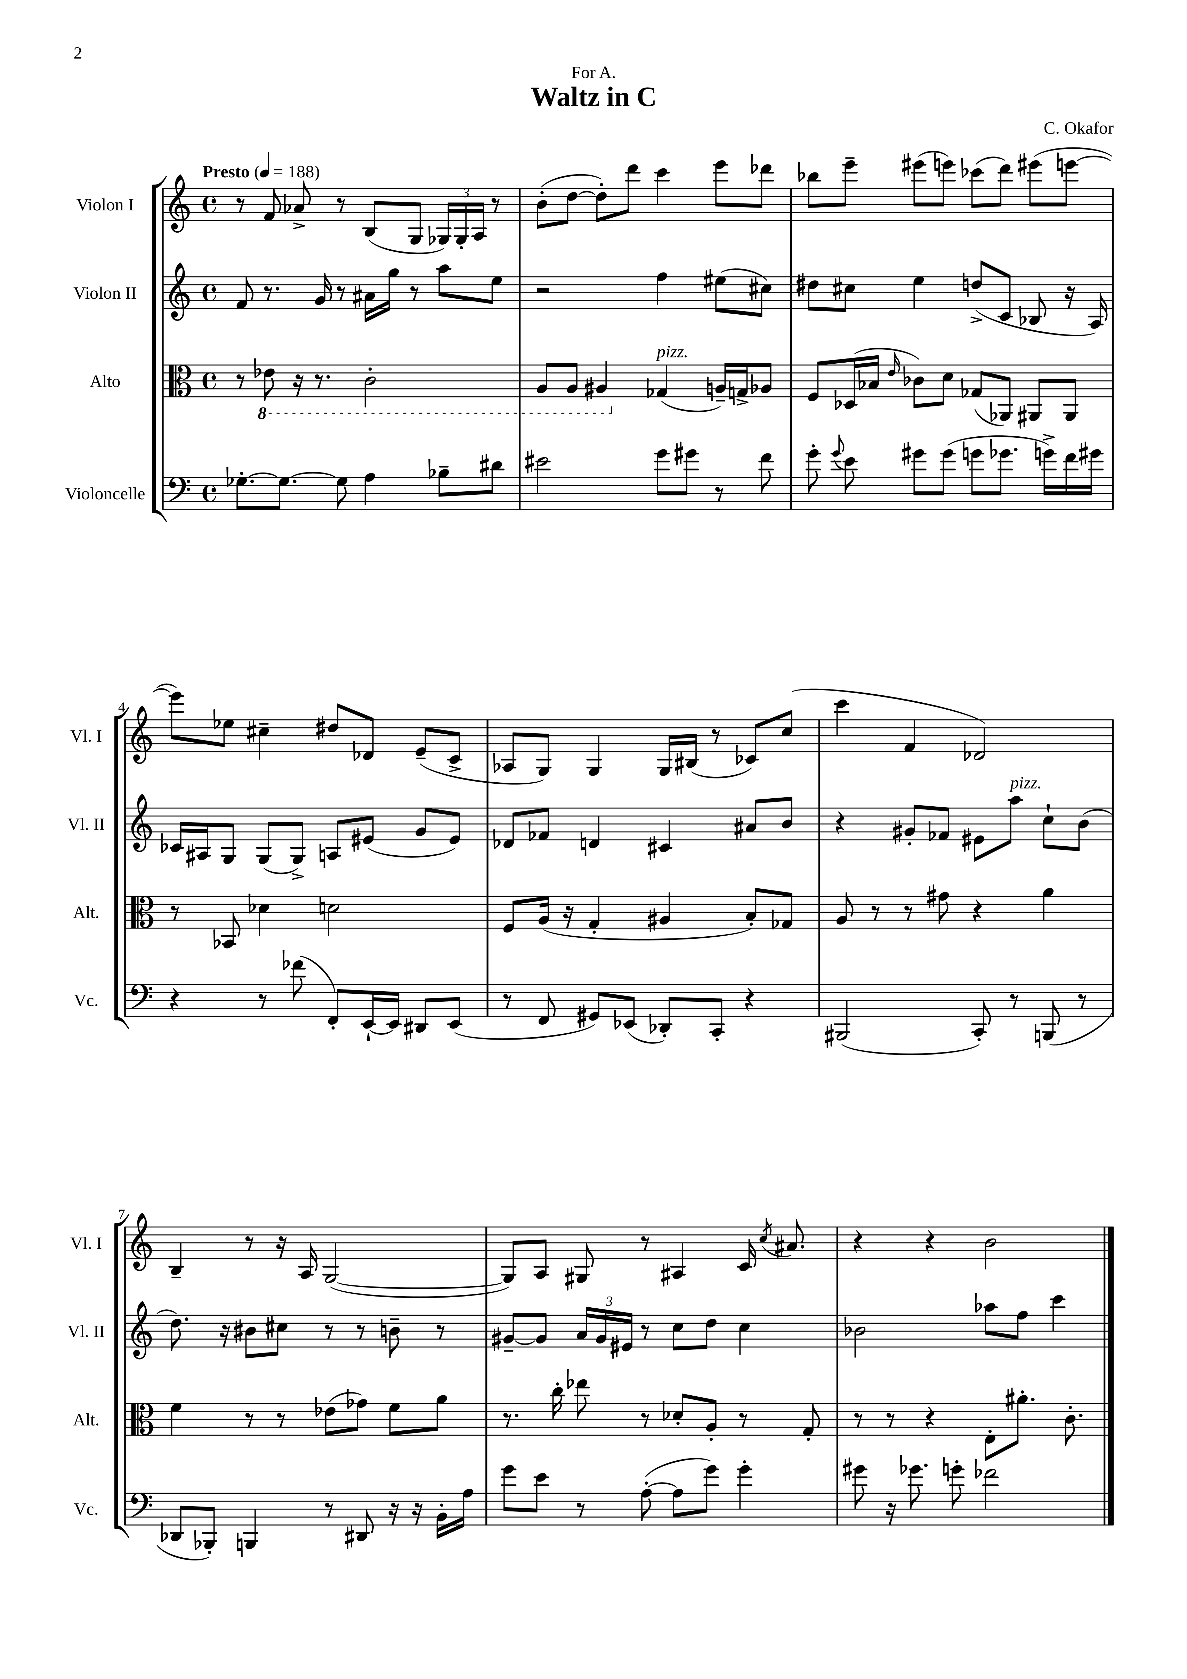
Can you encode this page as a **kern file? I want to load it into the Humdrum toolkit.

**kern	**kern	**kern	**kern
*staff4	*staff3	*staff2	*staff1
*clefF4	*clefC3	*clefG2	*clefG2
*k[]	*k[]	*k[]	*k[]
*M4/4	*M4/4	*M4/4	*M4/4
*met(c)	*met(c)	*met(c)	*met(c)
*MM188	*MM188	*MM188	*MM188
[8.G-'\L	8r	8f/	8r
.	8E-\	8.r	8f/
8.G-\_J	.	.	.
.	16r	.	8a-^/
.	8.r	16g/	.
8G-\]	.	8r	8r
4A\	2C'\	16a#\LL	(8B/L
.	.	16gg\JJ	.
.	.	8r	8G/J
8B-~\L	.	8aa\L	24G-/LL)
.	.	.	24G-'/
.	.	.	24A/JJ
8d#\J	.	8ee\J	8r
=	=	=	=
2e#\	8AA/L	2r	(8b'\L
.	8AA/J	.	[8dd\J
.	4AA#/	.	8dd'\]L)
.	.	.	8ddd\J
8g\L	(4G-/	4ff\	4ccc\
8g#\J	.	.	.
8r	16A~/LL)	(8ee#\L	8eee\L
.	16G^/J	.	.
8f\	8A-/J	8cc#\J)	8ddd-\J
=	=	=	=
8g'\	8F/L	8dd#\L	8bb-\L
8qqg/	.	.	.
8e\	(16D-/L	8cc#\J	8eee~\J
.	16B-/JJ	.	.
.	16qqe/	.	.
8g#\L	8c-\L)	4ee\	(8eee#\L
(8g#\J	8d\J	.	8eee\J)
8g\L	(8G-/L	(8dd^/L	(8ccc-\L
8.g-\J	8AA-/J)	8c/J	8ddd\J)
.	8AA#/L	8B-/	(8eee#\L
16g^\LL)	.	.	.
16f\	8AA#/J	16r	[8eee\J
16g#\JJ	.	16A/)	.
=	=	=	=
4r	8r	16c-/LL	8eee\]L)
.	.	16A#/J	.
.	8BB-/	8G/J	8ee-\J
8r	4d-\	(8G/L	4cc#~\
(8f-\	.	8G^/J)	.
8FF'/L)	2d\	8A/L	8dd#/L
[16EE`/L	.	(8e#/J	8d-/J
16EE/]JJ	.	.	.
8DD#/L	.	8g/L	(8e~/L
(8EE/J	.	8e#/J)	8c^/J
=	=	=	=
8r	8F/L	8d-/L	8A-/L
8FF/	(16A/Jk	8f-/J	8G/J)
.	16r	.	.
8GG#/L)	4G'/	4d/	4G/
(8EE-/J	.	.	.
8DD-'/L)	4A#/	4c#/	16G/LL
.	.	.	(16B#/JJ
8CC'/J	.	.	8r
4r	8B'/L)	8a#/L	8c-/L)
.	8G-/J	8b/J	(8cc/J
=	=	=	=
(2BBB#/	8A/	4r	4ccc\
.	8r	.	.
.	8r	8g#'/L	4f/
.	8g#\	8f-/J	.
8CC'/)	4r	8e#\L	2d-/)
8r	.	8aa\J	.
(8BBB/	4a\	8cc`\L	.
8r	.	(8b\J	.
=	=	=	=
8DD-/L	4f\	8.dd\)	4B~/
8BBB-'/J)	.	.	.
.	.	16r	.
4BBB/	8r	8b#\L	8r
.	8r	8cc#\J	16r
.	.	.	16A/
8r	(8e-\L	8r	([2G/
8DD#/	8g-\J)	8r	.
16r	8f\L	8b~\	.
16r	.	.	.
16BB'\LL	8a\J	8r	.
16A\JJ	.	.	.
=	=	=	=
8g\L	8.r	[8g#~/L	8G/]L)
8e\J	.	8g#/]J	8A/J
.	16cc'\	.	.
8r	8ee-\	24a/LL	8G#/
.	.	24g#/	.
.	.	24e#/JJ	.
([8A'\	8r	8r	8r
8A\]L	8d-'/L	8cc\L	4A#/
8g\J)	8A'/J	8dd\J	.
4g'\	8r	4cc\	16c/
.	.	.	8qcc/
.	.	.	8.a#/
.	8G'/	.	.
=	=	=	=
8g#\	8r	2b-\	4r
16r	8r	.	.
8.g-\	.	.	.
.	4r	.	4r
8g'\	.	.	.
2f-\	8E'\L	8aa-\L	2b\
.	8.a#'\J	8ff\J	.
.	.	4ccc\	.
.	8.c'\	.	.
==	==	==	==
*-	*-	*-	*-
